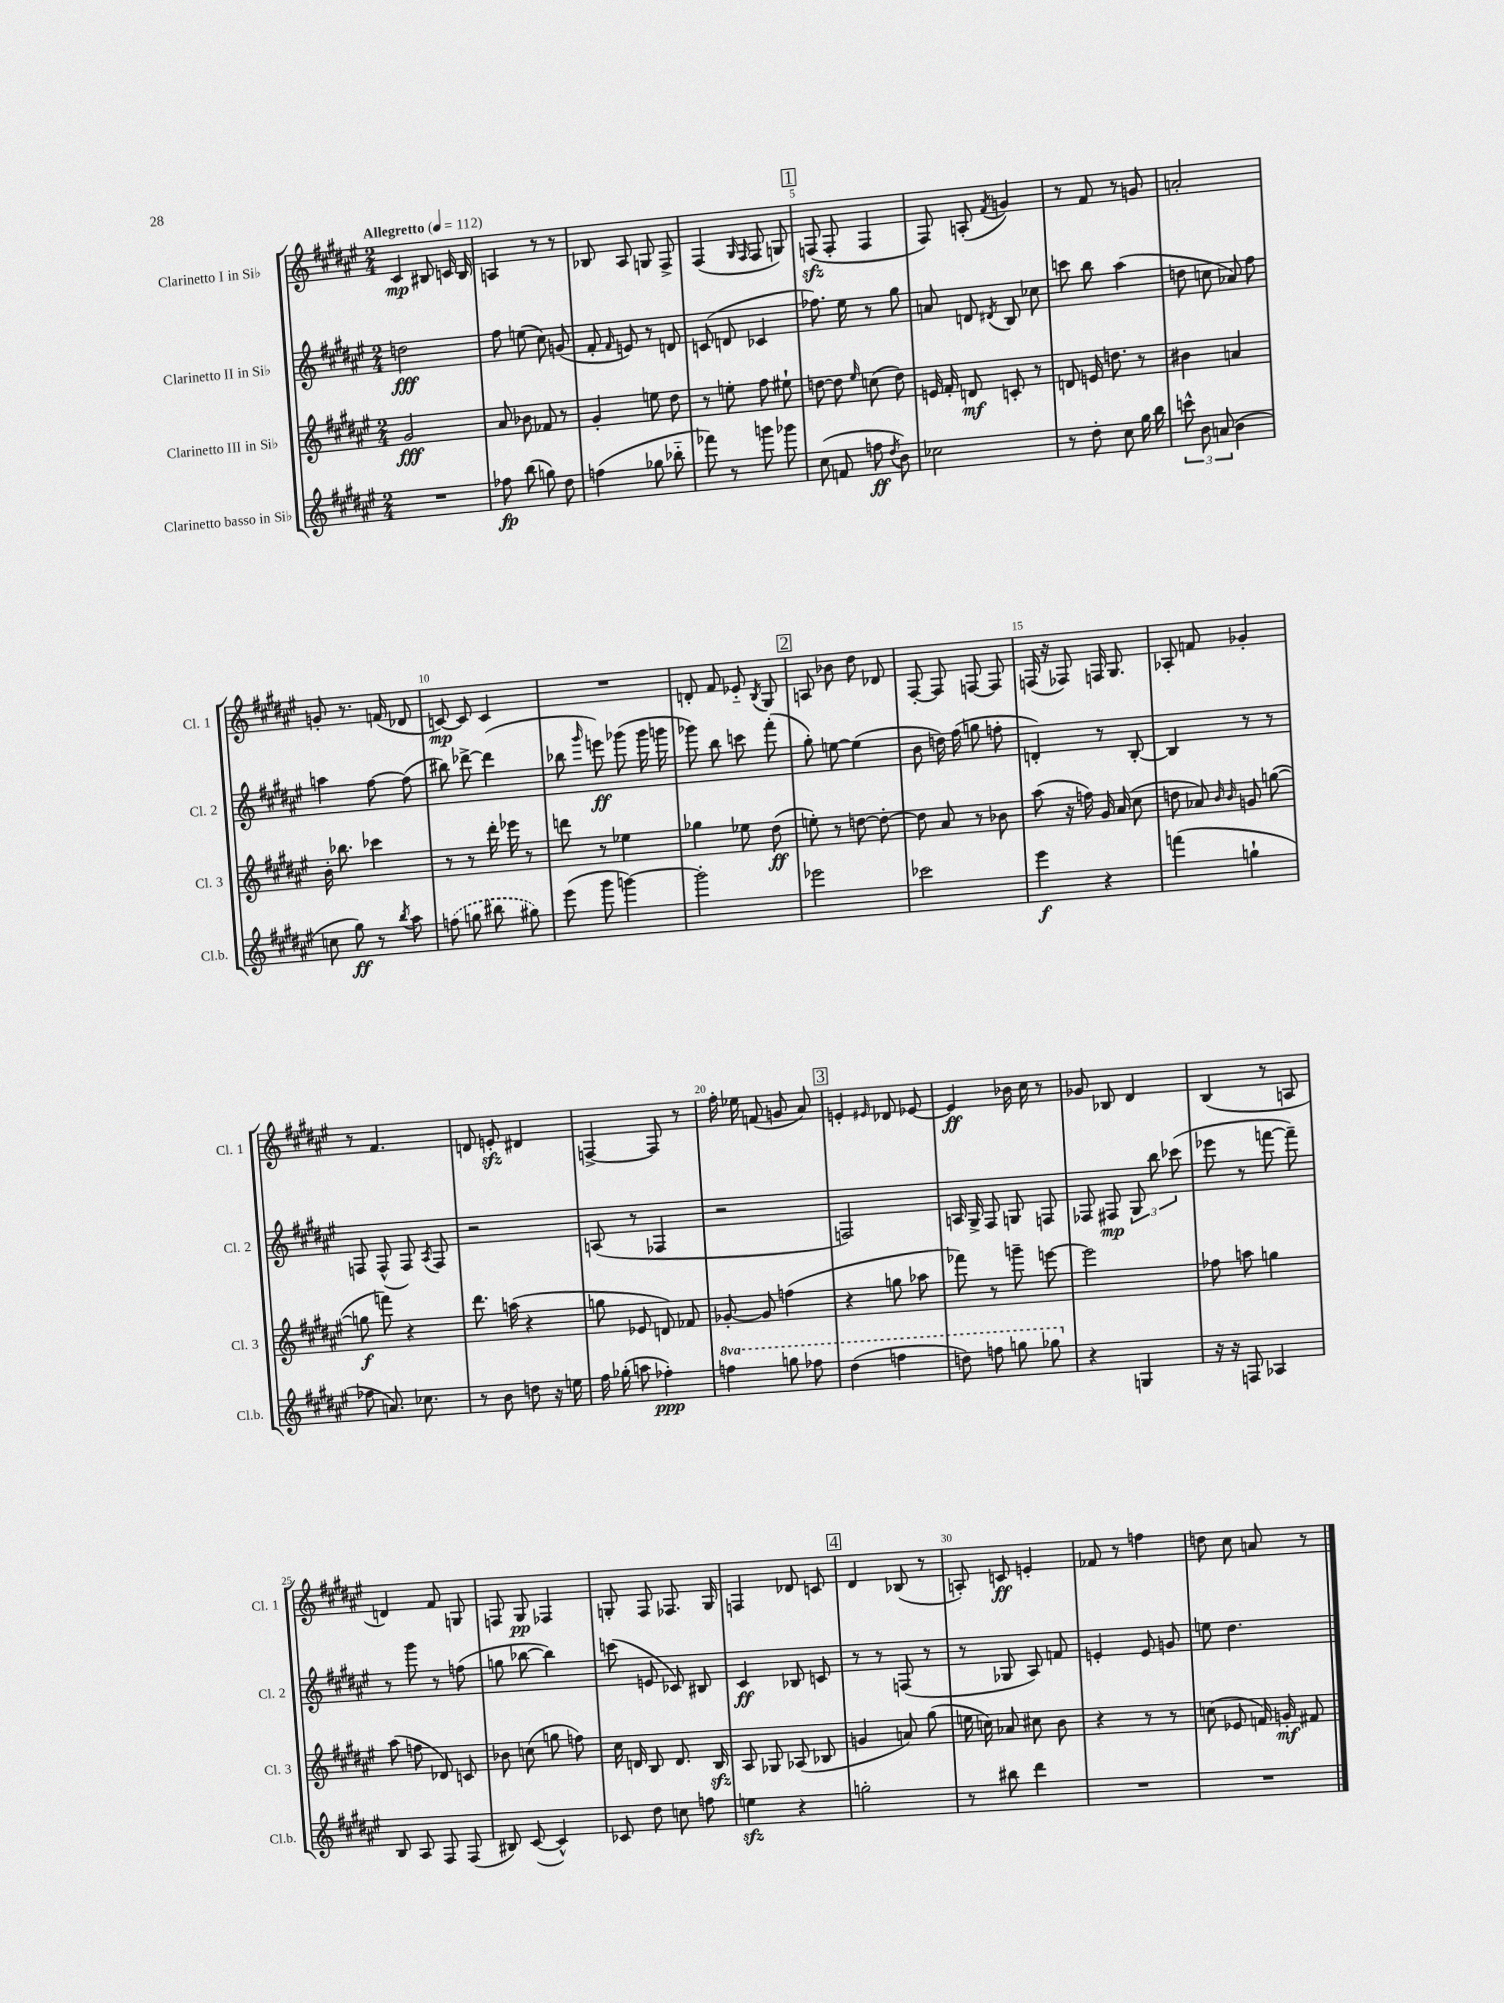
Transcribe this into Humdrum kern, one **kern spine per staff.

**kern	**kern	**kern	**kern
*staff4	*staff3	*staff2	*staff1
*clefG2	*clefG2	*clefG2	*clefG2
*k[f#c#g#d#a#e#]	*k[f#c#g#d#a#e#]	*k[f#c#g#d#a#e#]	*k[f#c#g#d#a#e#]
*M2/4	*M2/4	*M2/4	*M2/4
*MM112	*MM112	*MM112	*MM112
2r	2g#/	2dd\	4c#/
.	.	.	8B#/
.	.	.	16c/
.	.	.	16B#/
=	=	=	=
8ff-\	8a#/	8ff#\	4A/
(8bb\	8b-\	(8ee\	.
8gg\)	8f-/	8cc#\)	8r
8dd#\	8r	(8g/	8r
=	=	=	=
(4ff\	4g#'/	8f#'/	8B-/
.	.	16qqf#/	.
.	.	8e/)	8A#/
8gg-\	8ee\	8r	8G/
8bb-'~\	8dd#\	8d/	8F#^/
=	=	=	=
8fff-\)	8r	(8c/	(4F#/
8r	8ee'\	8d/	.
.	.	.	16qqG#/
.	.	.	16qqF#/
8ggg\	8ff#\	4c-/	8F#/
8ggg-\	8ee#`\	.	8G/)
=	=	=	=
(8cc#\	[8dd\	8.ff-\)	(8F/
8f/	8dd\]	.	8F'/
.	.	16ee#\	.
.	16qqee#/	.	.
8ff\	(8cc\	8r	4F/
8qdd#/	.	.	.
8b\)	8dd\)	8gg#\	.
=	=	=	=
2cc-\	16e/	8a/	8F#/)
.	16f#'/	.	.
.	8d/	8d/	(8A'/
.	.	8qd#/	8qf#/
.	8c'/	8B/	4g/)
.	8r	8cc-\	.
=	=	=	=
8r	8d/	8ccc\	8r
8dd#'\	16e/	8bb\	8f#/
.	8.dd\	.	.
8cc#\	.	(4aa#\	8r
16gg#\	8r	.	8g/
16bb\	.	.	.
=	=	=	=
12ccc^^\	4b#\	8dd\	2a'/
12b\	.	.	.
.	.	8cc\	.
(12a/	.	.	.
4b\	4a/	8a-/)	.
.	.	8ff#\	.
=	=	=	=
8cc\	16b'\	4aa\	8g'/
.	8.bb-\	.	.
8gg#\)	.	.	8.r
8r	4ccc-\	[8ff#\	.
.	.	.	(16f/
8qbb/	.	.	.
8aa#\	.	(8ff#\]	8d-/
=	=	=	=
(8ff\	8r	8bb#\)	[8c/)
8gg\	8r	[8ddd-^\	8c/]
8bb#\	16ddd#'\	(4ddd-\]	4c/
.	16eee-\	.	.
8gg#\)	8r	.	.
=	=	=	=
(8eee#\	8ddd\	8bb-\	2r
.	.	16qqggg#/	.
8ggg#\	8r	8eee\)	.
[4ggg\)	4ee-\	(8ggg-\	.
.	.	16ggg-\	.
.	.	16ggg\	.
=	=	=	=
2ggg'\]	4gg-\	8ggg-\)	8d'/
.	.	8bb\	8f#/
.	8ee-\	8ccc\	8e-'~/
.	.	.	8qB/
.	(8dd#\	(8fff#'\	8G#/
=	=	=	=
2eee-\	8ee'\)	8gg#'\)	8A/
.	8r	[8ee\	8b-\
.	[8dd\	(4ee\]	8dd#\
.	8dd'\_	.	8d-/
=	=	=	=
2ccc-\	8dd\]	8b\	[8F#'/
.	8a#/	16dd\)	8F#/]
.	.	(16ff#\	.
.	8r	8gg\	[8F/
.	8b-\	8ff'\	8F/]
=	=	=	=
4eee#\	(8aa#\	4d'/)	(16F/
.	.	.	16r
.	16r	.	8F-/)
.	16ff\)	.	.
4r	16g#/	8r	16F/
.	(16a#/	.	8.G#/
.	8cc#\	[8B'/	.
=	=	=	=
(4fff\	8dd\	4B/]	8A-'/
.	8a-/)	.	8f/
.	16qqb/	.	.
.	16qqb/	.	.
4gg`\	8g/	8r	4g-'/
.	([8gg\	8r	.
=	=	=	=
8ff-\	8gg\]	8F/	8r
8.a/)	8fff\)	(8F^^/	4.f#/
.	4r	8F/)	.
8.cc-\	.	.	.
.	.	8qA#/	.
.	.	8F/	.
=	=	=	=
8r	8.ddd#\	2r	8d/
8b\	.	.	8e'/
.	(16aa\	.	.
8dd\	4r	.	4d#/
16r	.	.	.
16ee\	.	.	.
=	=	=	=
16ff#\	8gg\	(8A/	[4F^/
(16gg-'\	.	.	.
8aa\	8e-/	8r	.
4ff-'\)	8d/)	4F-/	8F/]
.	8f-/	.	8r
=	=	=	=
4fff\	[8g-'/	2r	16ff#'\
.	.	.	16ee-\
.	8g-/]	.	(8f/
8ggg\	(4ff\	.	8g/
8fff-\	.	.	8a#/)
=	=	=	=
(4ddd#\	4r	2F/)	4e'/
.	.	.	16qqe#/
4fff\	8gg\	.	8d-/
.	8aa-\	.	[8e-/
=	=	=	=
8ddd\)	8fff-\)	16A/	4e-/]
.	.	16G#^/	.
8fff\	8r	8F#/	.
8ggg\	8ggg~\	8G/	16b-\
.	.	.	16cc#\
8ggg-\	[8eee\	8F/	8r
=	=	=	=
4r	2eee\]	8F-/	8g-/
.	.	8F#/	8B-/
4G/	.	12G#/	4d#/
.	.	12bb\	.
.	.	(12ccc-\	.
=	=	=	=
16r	8ff-\	8eee-\	(4B/
16r	.	.	.
8F/	8aa\	8r	.
4A-/	4gg\	[8fff\	8r
.	.	8fff~\])	8A/
=	=	=	=
8B/	(8aa#\	8r	4d/)
8A#/	8ff\	8ggg#\	.
8F#/	8d-/)	8r	8f#/
(8F#/	8c/	(8ff\	8G/
=	=	=	=
8B#/)	8b-\	8gg\	8F/
([8c#/	(8cc\	[8bb-\	8G#/
4c#^^/])	8gg\	4bb-\])	4F-/
.	8ff\)	.	.
=	=	=	=
8c-/	16cc#\	(8ccc\	8G'/
.	16d/	.	.
8dd#\	8B/	8e/	8F#/
8cc\	8.d/	8c-/)	8.F-/
8ff\	.	8B#/	.
.	16B/	.	16G/
=	=	=	=
4ee\	8A#/	4c#/	4F/
.	8G-/	.	.
4r	(8A-/	8B-/	8d-/
.	8B-/	8c/	8c/
=	=	=	=
2gg'\	4g/	8r	4d#/
.	.	8r	.
.	8a/)	(8F/	(8B-/
.	(8gg#\	8r	8r
=	=	=	=
8r	16ee\	8r	8A'/)
.	16cc\)	.	.
8bb#\	8a-/	8G-/	8c/
4ddd#\	8cc#\	8A#/)	4e'/
.	8b\	8f/	.
=	=	=	=
2r	4r	4e'/	8f-/
.	.	.	8r
.	8r	8e/	4ff\
.	8r	8g/	.
=	=	=	=
2r	(8cc\	8ee\	8dd\
.	8e-/	4.dd#\	8cc#\
.	16f/)	.	8a/
.	16g'/	.	.
.	8f#/	.	8r
==	==	==	==
*-	*-	*-	*-
